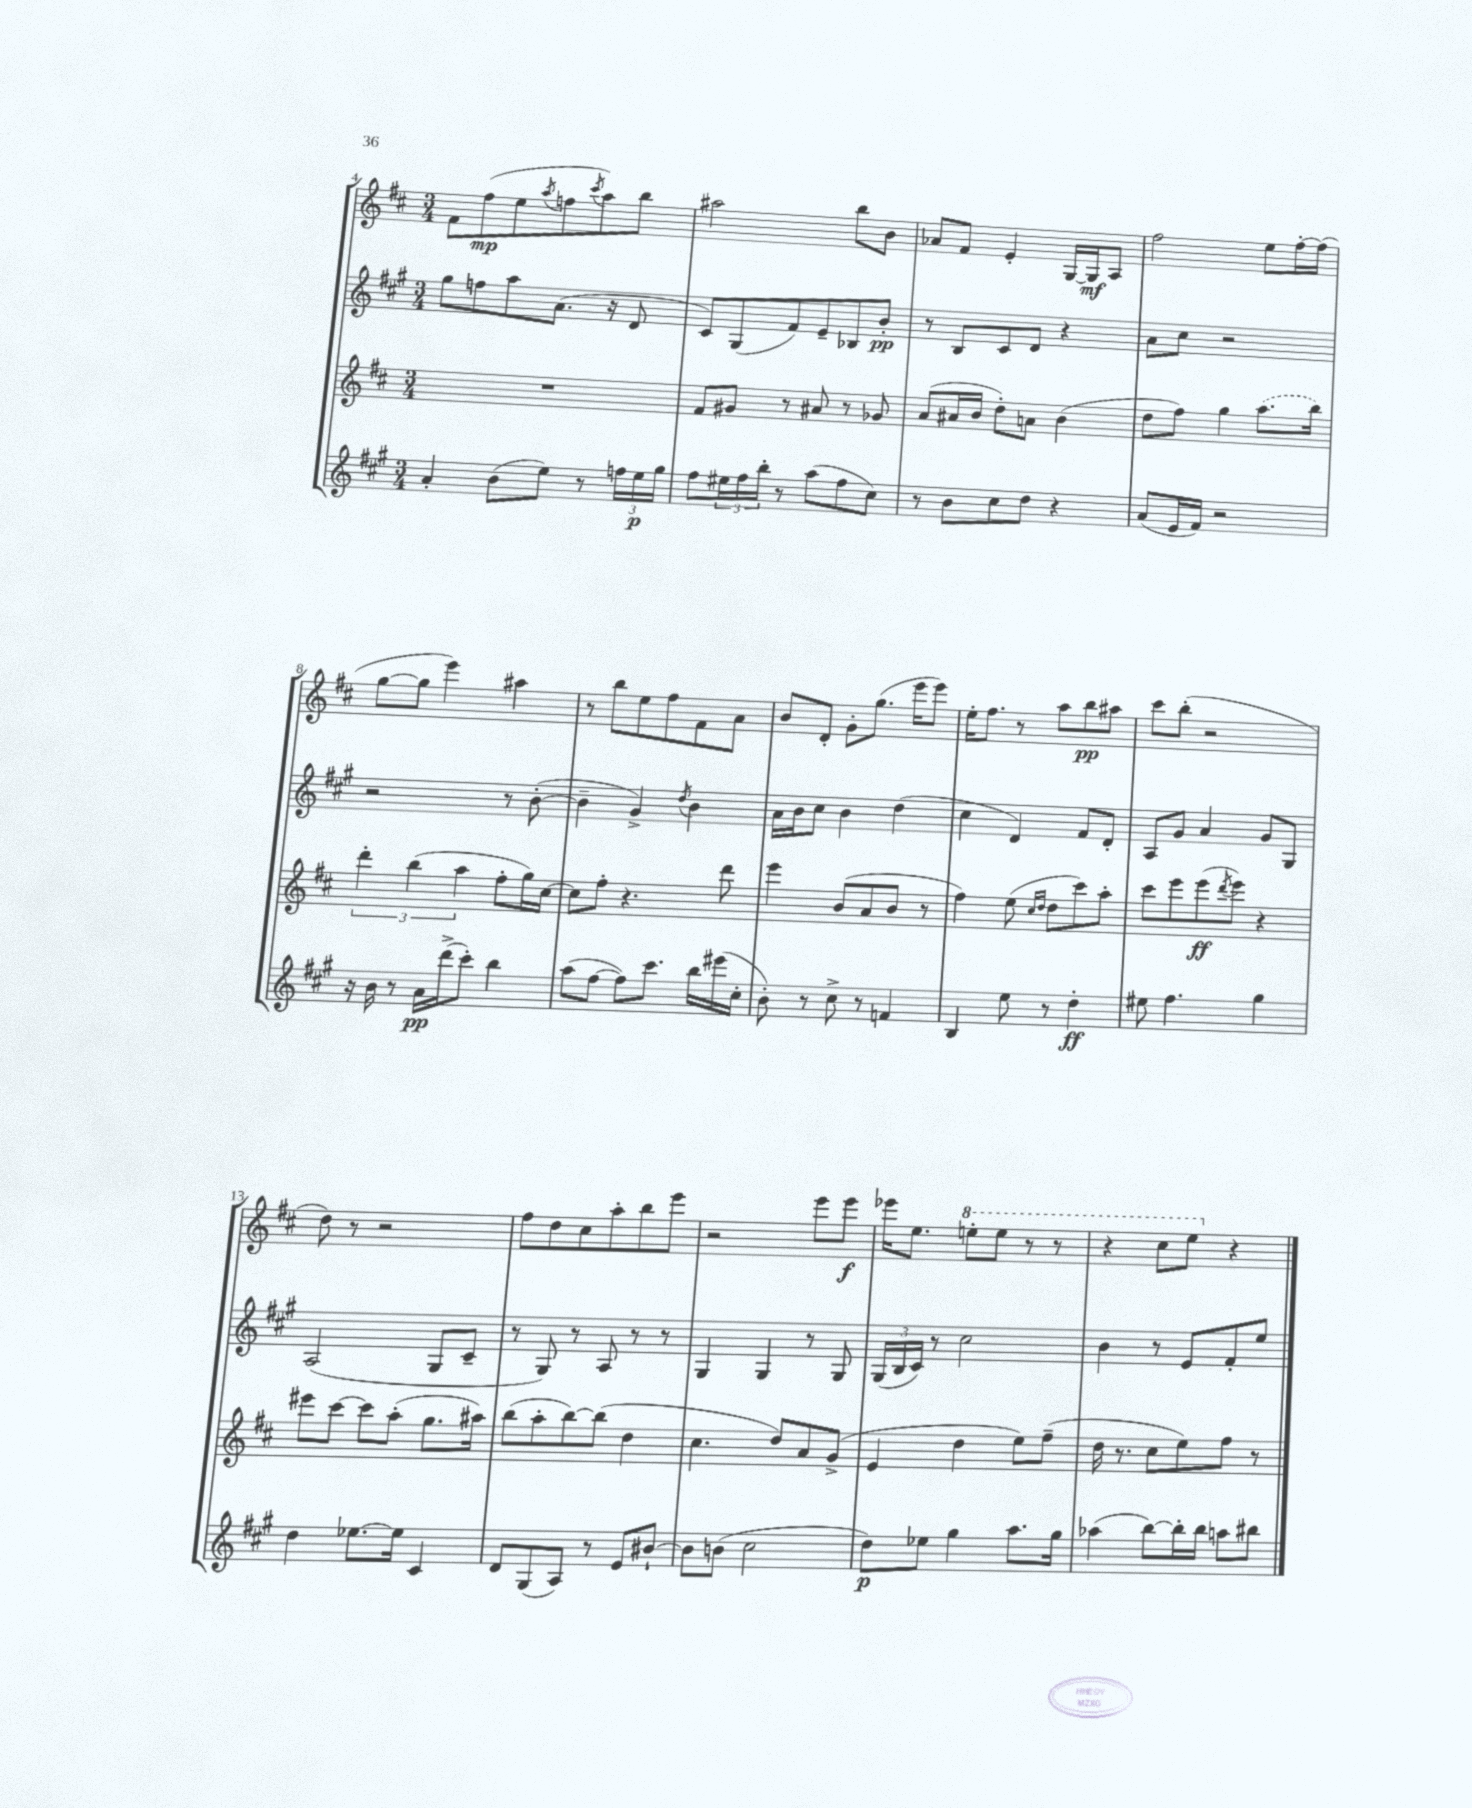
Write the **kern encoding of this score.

**kern	**dynam	**kern	**dynam	**kern	**dynam	**kern	**dynam
*part4	*part4	*part3	*part3	*part2	*part2	*part1	*part1
*staff4	*staff4	*staff3	*staff3	*staff2	*staff2	*staff1	*staff1
*clefG2	*	*clefG2	*	*clefG2	*	*clefG2	*
*k[f#c#g#]	*	*k[f#c#]	*	*k[f#c#g#]	*	*k[f#c#]	*
*M3/4	*	*M3/4	*	*M3/4	*	*M3/4	*
=4	=4	=4	=4	=4	=4	=4	=4
4a'/	.	2.r	.	8gg#\L	.	8f#\L	.
.	.	.	.	8ffn\	.	(8ff#\	mp
(8b\L	.	.	.	8aa\	.	8ee\	.
.	.	.	.	.	.	8qaa/	.
8ee\J)	.	.	.	(8.a\J	.	8ffn\	.
.	.	.	.	.	.	8qccc#/	.
8r	.	.	.	.	.	8aa\)	.
.	.	.	.	16r	.	.	.
24ffn\LL	.	.	.	8d/	.	8bb\J	.
24ee\	p	.	.	.	.	.	.
24gg#\JJ	.	.	.	.	.	.	.
=5	=5	=5	=5	=5	=5	=5	=5
8ff#\L	.	8f#/L	.	8c#/L)	.	2aa#X\	.
24ee#X\L	.	8g#X/J	.	(8G#/	.	.	.
24ff#\	.	.	.	.	.	.	.
24bb'\JJ	.	.	.	.	.	.	.
8r	.	8r	.	8f#/)	.	.	.
(8aa\L	.	8a#X/	.	8e~/	.	.	.
8ff#\	.	8r	.	8B-X/	.	8bb\L	.
8cc#\J)	.	8g-X/	.	8b'/J	pp	8b\J	.
=6	=6	=6	=6	=6	=6	=6	=6
8r	.	(8a/L	.	8r	.	8a-X/L	.
8b\L	.	16a#X/L	.	8B/L	.	8f#/J	.
.	.	16b/JJ	.	.	.	.	.
8cc#\	.	8dd'\L)	.	8c#/	.	4e'/	.
8dd\J	.	8an\J	.	8d/J	.	.	.
4r	.	(4b\	.	4r	.	[16G/LL	.
.	.	.	.	.	.	16G/J]	mf
.	.	.	.	.	.	8A/J	.
=7	=7	=7	=7	=7	=7	=7	=7
(8a/L	.	8dd\L	.	8a\L	.	2ff#\	.
16e/L	.	8ff#\J)	.	8cc#\J	.	.	.
16f#/JJ)	.	.	.	.	.	.	.
2r	.	4gg\	.	2r	.	.	.
.	.	(8.aa\L	.	.	.	8ee\L	.
.	.	.	.	.	.	[16ff#'\L	.
.	.	16bb\Jk)	.	.	.	(16ff#\JJ]	.
!!LO:LB:g=z
=8	=8	=8	=8	=8	=8	=8	=8
16r	.	6ddd'\	.	2r	.	[8gg\L	.
16b\	.	.	.	.	.	.	.
8r	.	.	.	.	.	8gg\J]	.
.	.	(6bb\	.	.	.	.	.
16a\LL	pp	.	.	.	.	4eee\)	.
(16ddd^\J	.	.	.	.	.	.	.
.	.	6aa\	.	.	.	.	.
8ccc#'\J)	.	.	.	.	.	.	.
4bb\	.	8ff#'\L	.	8r	.	4aa#X\	.
.	.	16gg\L)	.	([8b'\	.	.	.
.	.	[16cc#\JJ	.	.	.	.	.
=9	=9	=9	=9	=9	=9	=9	=9
(8aa\L	.	8cc#\L]	.	4b~\]	.	8r	.
[8ff#\J	.	8ff#'\J	.	.	.	8bb\L	.
8ff#\L])	.	4.r	.	4g#^/)	.	8ee\	.
8.ccc#\J	.	.	.	.	.	8ff#\	.
.	.	.	.	8qdd/	.	.	.
.	.	.	.	4b\	.	8f#\	.
16bb\LL	.	.	.	.	.	.	.
(16eee#X\	.	8ddd\	.	.	.	8a\J	.
16cc#'\JJ	.	.	.	.	.	.	.
=10	=10	=10	=10	=10	=10	=10	=10
8b'\)	.	4eee\	.	16a\LL	.	8b/L	.
.	.	.	.	16b\J	.	.	.
8r	.	.	.	8cc#\J	.	8d'/J	.
8cc#^\	.	(8b/L	.	4b\	.	8g'\L	.
8r	.	8a/	.	.	.	(8.gg\J	.
4fn/	.	8b/J	.	(4dd\	.	.	.
.	.	.	.	.	.	16eee\KL	.
.	.	8r	.	.	.	8eee\J)	.
=11	=11	=11	=11	=11	=11	=11	=11
4B/	.	4ff#\)	.	4cc#\	.	16ee'\KL	.
.	.	.	.	.	.	8.ff#\J	.
8ee\	.	(8ee\	.	4d/)	.	8r	.
.	.	16qqcc#/LL	.	.	.	.	.
.	.	16qqdd/JJ	.	.	.	.	.
8r	.	8dd\L	.	.	.	8aa\L	.
4dd'\	ff	8ccc#\)	.	8f#/L	.	8bb\	pp
.	.	8aa'\J	.	8d'/J	.	8aa#X\J	.
=12	=12	=12	=12	=12	=12	=12	=12
8ee#X\	.	8ccc#\L	.	8A/L	.	8ccc#\L	.
4.ff#\	.	8eee\	.	8g#/J	.	(8bb'\J	.
.	.	(8eee\	ff	4a/	.	2r	.
.	.	8qddd/	.	.	.	.	.
.	.	8eee\J)	.	.	.	.	.
4gg#\	.	4r	.	8g#/L	.	.	.
.	.	.	.	8G#/J	.	.	.
!!LO:LB:g=z
=13	=13	=13	=13	=13	=13	=13	=13
4dd\	.	8eee#X\L	.	(2A/	.	8dd\)	.
.	.	[8ccc#\J	.	.	.	8r	.
[8.ee-X\L	.	8ccc#\L]	.	.	.	2r	.
.	.	(8aa'\J	.	.	.	.	.
16ee-\Jk]	.	.	.	.	.	.	.
4c#/	.	8.gg\L	.	8G#/L	.	.	.
.	.	.	.	8c#~/J	.	.	.
.	.	16aa#X\Jk)	.	.	.	.	.
=14	=14	=14	=14	=14	=14	=14	=14
8d/L	.	(8bb\L	.	8r	.	8ff#\L	.
(8G#/	.	8aa'\	.	8G#/)	.	8dd\	.
8A/J)	.	[8bb\)	.	8r	.	8cc#\	.
8r	.	(8bb\J]	.	8A/	.	8aa'\	.
8e/L	.	4dd\	.	8r	.	8bb\	.
[8b#X`/J	.	.	.	8r	.	8eee\J	.
=15	=15	=15	=15	=15	=15	=15	=15
8b#\L]	.	4.cc#\	.	4G#/	.	2r	.
(8bn\J	.	.	.	.	.	.	.
2cc#\	.	.	.	4G#/	.	.	.
.	.	8dd/L)	.	.	.	.	.
.	.	8a/	.	8r	.	8eee\L	.
.	.	(8g^/J	.	8G#/	.	8eee\J	f
=16	=16	=16	=16	=16	=16	=16	=16
8dd\L)	p	4e/	.	(24G#/LL	.	16eee-X\KL	.
.	.	.	.	24B/	.	.	.
.	.	.	.	.	.	8.ee\J	.
.	.	.	.	24c#/JJ)	.	.	.
8ee-X\J	.	.	.	8r	.	.	.
*	*	*	*	*	*	*8va	*
4gg#\	.	4dd\	.	2cc#\	.	8eeen'\L	.
.	.	.	.	.	.	8eee\J	.
8.aa\L	.	8ee\L)	.	.	.	8r	.
.	.	(8ff#~\J	.	.	.	8r	.
16gg#\Jk	.	.	.	.	.	.	.
=17	=17	=17	=17	=17	=17	=17	=17
(4aa-X\	.	16dd\	.	4b\	.	4r	.
.	.	8.r	.	.	.	.	.
[8bb\L)	.	8cc#\L	.	8r	.	8ccc#\L	.
16bb'\L]	.	8ee\)	.	8e/L	.	8eee\J	.
16bb\JJ	.	.	.	.	.	.	.
*	*	*	*	*	*	*X8va	*
8aan\L	.	8ff#\J	.	8f#'/	.	4r	.
8bb#X\J	.	8r	.	8ee/J	.	.	.
==	==	==	==	==	==	==	==
*-	*-	*-	*-	*-	*-	*-	*-
